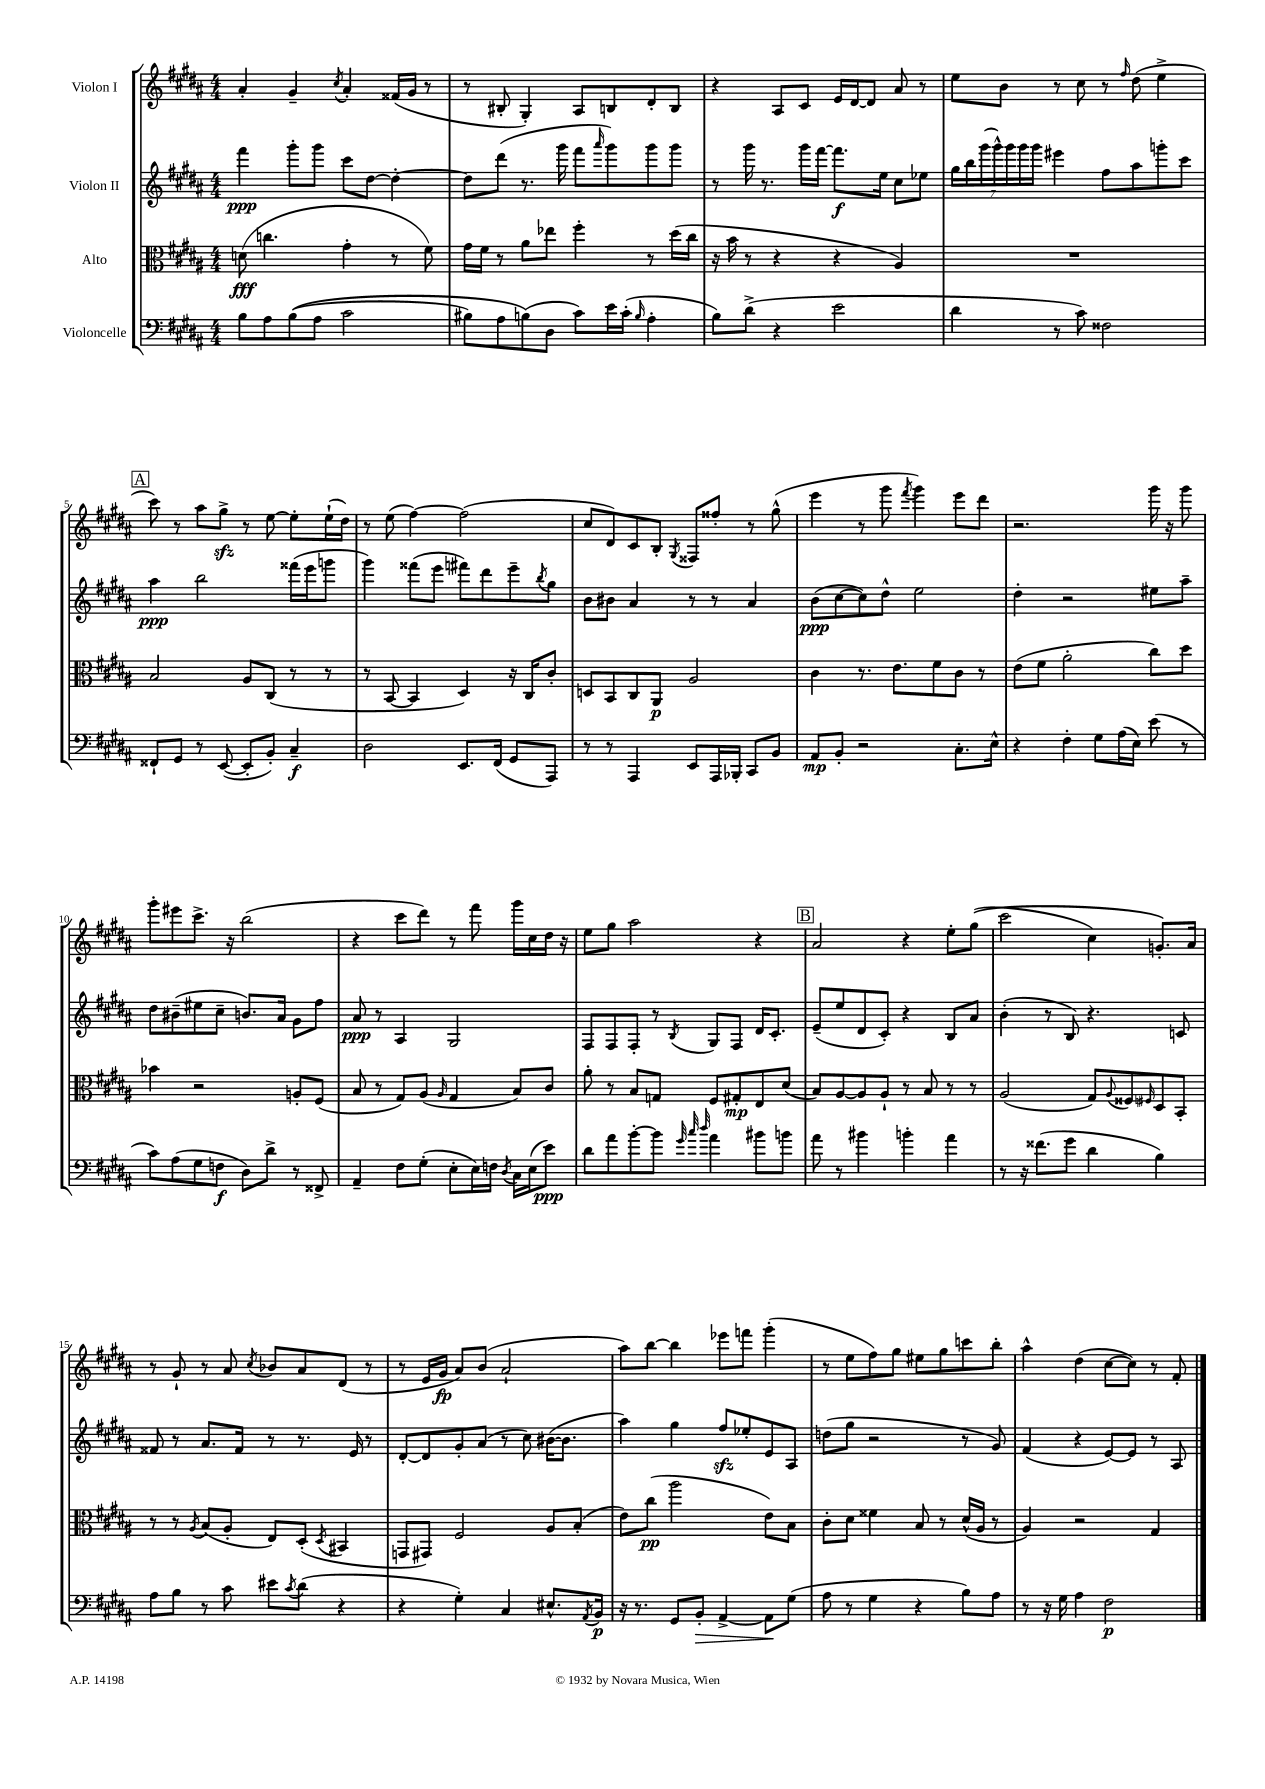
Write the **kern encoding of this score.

**kern	**kern	**kern	**kern
*staff4	*staff3	*staff2	*staff1
*clefF4	*clefC3	*clefG2	*clefG2
*k[f#c#g#d#a#]	*k[f#c#g#d#a#]	*k[f#c#g#d#a#]	*k[f#c#g#d#a#]
*M4/4	*M4/4	*M4/4	*M4/4
8B	(8d	4fff#	4a#'
8A#	4.cc	.	.
&((8B	.	8ggg#'	4g#~
8A#	.	8ggg#	.
.	.	.	8qcc#
2c#	4g#'	8ccc#	4a#'
.	.	[8dd#	.
.	8r	4dd#'_	(16f##
.	.	.	16g#
.	8f#)	.	8r
=	=	=	=
8B#)	16g#	8dd#]	8r
.	16f#	.	.
8A#	8r	(8ddd#	8B#'
(8B&)	8a#	8.r	4G#')
8D#	8ee-	.	.
.	.	16ggg#	.
8c#)	4ff#'	8fff#	8A#
.	.	16qqaaa#	.
16e	.	8ggg#)	8B
(16c#'	.	.	.
16qqB	.	.	.
4A#'	8r	8ggg#	8d#'
.	(16dd#	8ggg#	8B
.	16cc#	.	.
=	=	=	=
8B)	16r	8r	4r
.	16b	.	.
(8d#^	8r	16ggg#	.
.	.	8.r	.
4r	4r	.	8A#
.	.	16ggg#	8c#
.	.	[16fff#	.
2e	4r	8.fff#]	16e
.	.	.	[16d#
.	.	.	8d#]
.	.	16ee	.
.	4A#)	8cc#	8a#
.	.	8ee-	8r
=	=	=	=
4d#	1r	28gg#	8ee
.	.	28bb	.
.	.	(28ggg#	.
.	.	28ggg#^^)	.
.	.	.	8b
.	.	28ggg#	.
.	.	28ggg#	.
.	.	28ggg#	.
8r	.	4eee#	8r
8c#)	.	.	8cc#
2F##	.	8ff#	8r
.	.	.	16qqff#
.	.	8aa#	(8dd#
.	.	8ggg'	4ee^
.	.	8ccc#	.
=	=	=	=
8FF##`	2B	4aa#	8ccc#)
8GG#	.	.	8r
8r	.	2bb	8aa#
([8EE	.	.	8gg#^
8EE']	8A#	.	8r
8BB')	(8C#	.	[8ee
4C#~	8r	(16fff##	8ee']
.	.	16eee	.
.	8r	8ggg	(16ee`
.	.	.	16dd#)
=	=	=	=
2D#	8r	4ggg#)	8r
.	[8BB	.	(8ee
.	4BB]	(8fff##	[4ff#)
.	.	8eee	.
8.EE	4D#)	8fff#)	(2ff#]
.	.	8ddd#	.
(16FF#	.	.	.
8GG#	16r	8eee~	.
.	16C#	.	.
.	.	8qbb	.
8AAA#)	8c#'	8gg#	.
=	=	=	=
8r	8D	8b	8cc#
8r	8BB	8b#	8d#)
4AAA#	8C#	4a#	8c#
.	8AA#	.	8B'
.	.	.	8qG#
8EE	2A#	8r	8F##
16AAA#	.	8r	8ff##'
16BBB-'	.	.	.
8CC#	.	4a#	8r
8BB	.	.	(8gg#^^
=	=	=	=
8AA#	4c#	(8b	4eee
8BB'	.	[8cc#	.
2r	8.r	8cc#])	8r
.	.	8dd#^^	8ggg#
.	8.e	.	.
.	.	.	8qfff#
.	.	2ee	4ggg#)
.	8f#	.	.
8.C#'	8c#	.	8eee
.	8r	.	8ddd#
16E^^	.	.	.
=	=	=	=
4r	(8e	4dd#'	2.r
.	8f#	.	.
4F#'	2a#'	2r	.
8G#	.	.	.
(16A#	.	.	.
16E)	.	.	.
(8e	8cc#)	8ee#	16ggg#
.	.	.	16r
8r	8dd#	8aa#~	8ggg#
=	=	=	=
8c#)	4b-	8dd#	8ggg#'
(8A#	.	(8b#~	8eee#
8G#	2r	8ee#	8.ccc#^
8F	.	8cc#~	.
.	.	.	16r
8D#)	.	8.b)	(2bb
8d#^	.	.	.
.	.	16a#	.
8r	8A'	8g#	.
8FF##^	(8F#	8ff#	.
=	=	=	=
4AA#~	8B	8a#	4r
.	8r	8r	.
8F#	8G#)	4A#	8ccc#
(8G#'	(8A#	.	8ddd#)
.	16qqA#	.	.
8E'	4G#	2G#	8r
16E)	.	.	8fff#
16F	.	.	.
8qD#	.	.	.
16C#	8B)	.	16ggg#
(16E	.	.	16cc#
8e)	8c#	.	16dd#
.	.	.	16r
=	=	=	=
8d#	8a#'	8F#	8ee
8a#	8r	8F#	8gg#
[8b'	8B	8F#'	2aa#
8b]	8G	8r	.
32qqg#	.	.	.
32qqcc#	.	.	.
32qqdd#	.	8qB	.
4a#	8F#	8G#	.
.	8G#'	8F#	.
8b#	8E	16d#	4r
.	.	8.c#'	.
8b	(8d#	.	.
=	=	=	=
8a#	8B)	(8e~	2a#
8r	[8A#	8ee	.
4b#	8A#]	8d#	.
.	8A#`	8c#')	.
4b'	8r	4r	4r
.	8B	.	.
4a#	8r	8B	8ee'
.	8r	8a#	&((8gg#
=	=	=	=
8r	(2A#	(4b'	2ccc#
16r	.	.	.
(8.f##	.	.	.
.	.	8r	.
8g#	.	8B)	.
4d#	8G#)	4.r	4cc#)
.	8qqA#	.	.
.	8F##	.	.
.	16qqF#	.	.
4B)	8D#	.	8.g'&)
.	8BB'	8c	.
.	.	.	16a#
=	=	=	=
8A#	8r	8f##	8r
8B	8r	8r	8g#`
.	8qA#	.	.
8r	(8B	8.a#	8r
8c#	8A#'	.	8a#
.	.	16f##	.
.	.	.	8qcc#
8e#	8E)	8r	8b-
8qc#	.	.	.
(8d#	(8D#'	8.r	8a#
.	8qD#	.	.
4r	4BB#	.	(8d#
.	.	16e	.
.	.	8r	8r
=	=	=	=
4r	8GG	[8d#'	8r
.	8GG#)	8d#]	16e
.	.	.	16g#
4G#')	2F#	8g#'	8a#)
.	.	(8a#	(8b
4C#	.	8r	2a#`
.	.	8cc#)	.
8.E#^^	8A#	([16b#	.
.	.	8.b#]	.
.	(8B'	.	.
8qAA#	.	.	.
16BB	.	.	.
=	=	=	=
16r	8e)	4aa#)	8aa#)
8.r	.	.	.
.	(8cc#	.	[8bb
8GG#	2aa#	4gg#	4bb]
8BB'	.	.	.
[4AA#^	.	8ff#	8eee-
.	.	8ee-'	8fff
8AA#]	8e)	8e	(4ggg#'
(8G#	8B	8A#	.
=	=	=	=
8A#	8c#'	(8dd	8r
8r	8d#	8gg#	8ee
4G#	4f##	2r	8ff#)
.	.	.	8gg#
4r	8B	.	8ee#
.	8r	.	8gg#
8B)	(16d#^^	8r	8ccc
.	16A#	.	.
8A#	8r	8g#)	8bb'
=	=	=	=
8r	4A#)	(4f#	4aa#^^
16r	.	.	.
16G#	.	.	.
4A#	2r	4r	(4dd#
2F#	.	[8e)	[8cc#
.	.	8e]	8cc#])
.	4G#	8r	8r
.	.	8A#	8f#'
==	==	==	==
*-	*-	*-	*-
